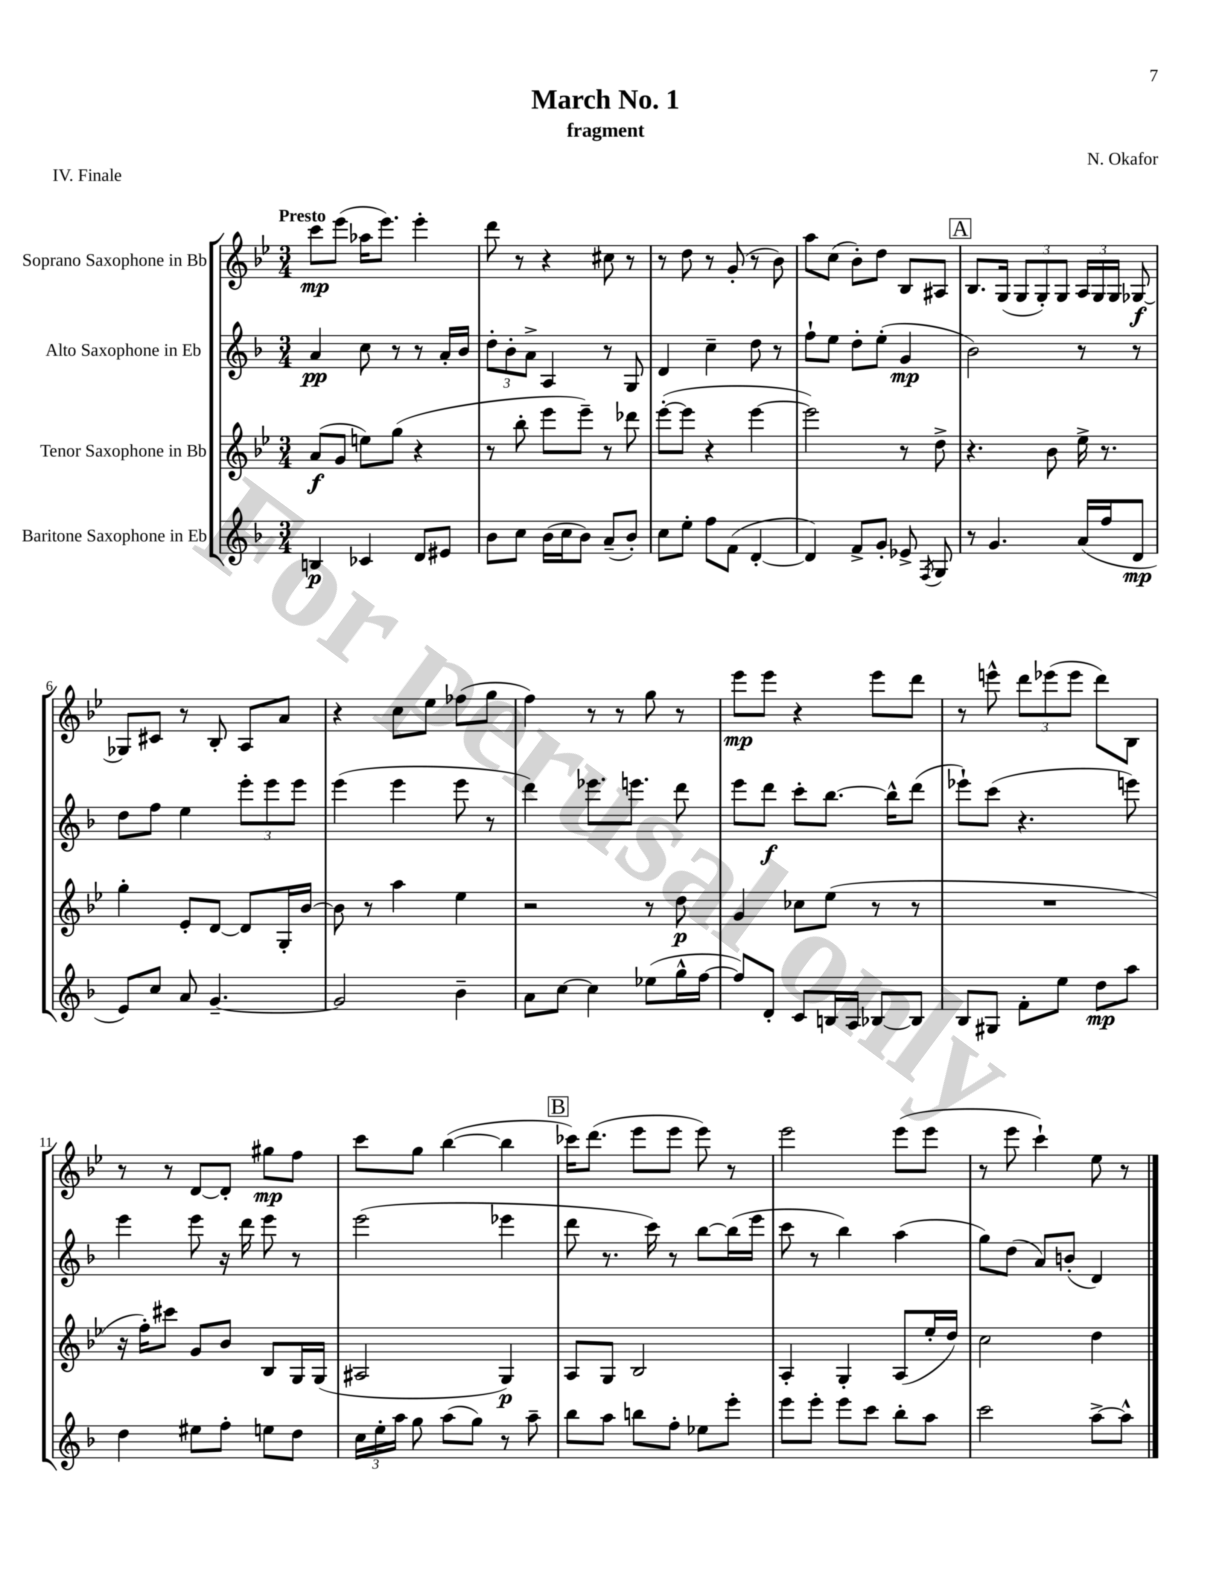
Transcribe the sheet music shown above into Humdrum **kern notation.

**kern	**dynam	**kern	**dynam	**kern	**dynam	**kern	**dynam
*part4	*part4	*part3	*part3	*part2	*part2	*part1	*part1
*staff4	*staff4	*staff3	*staff3	*staff2	*staff2	*staff1	*staff1
*I"Baritone Saxophone in Eb	*	*I"Tenor Saxophone in Bb	*	*I"Alto Saxophone in Eb	*	*I"Soprano Saxophone in Bb	*
*clefG2	*	*clefG2	*	*clefG2	*	*clefG2	*
*k[b-]	*	*k[b-e-]	*	*k[b-]	*	*k[b-e-]	*
*M3/4	*	*M3/4	*	*M3/4	*	*M3/4	*
=1	=1	=1	=1	=1	=1	=1	=1
!	!	!	!	!	!	!LO:TX:a:B:t=Presto	!
4Bn/	p	(8a/L	f	4a/	pp	8ccc\L	mp
.	.	8g/J	.	.	.	(8eee-\J	.
4c-X/	.	8een\L)	.	8cc\	.	16aa-X\KL	.
.	.	.	.	.	.	8.eee-\J)	.
.	.	(8gg\J	.	8r	.	.	.
8d/L	.	4r	.	8r	.	4eee-'\	.
8e#X/J	.	.	.	16a'/LL	.	.	.
.	.	.	.	16b-/JJ	.	.	.
=2	=2	=2	=2	=2	=2	=2	=2
8b-\L	.	8r	.	12dd'\L	.	8ddd\	.
.	.	.	.	12b-'\	.	.	.
8cc\J	.	8bb-'\	.	.	.	8r	.
.	.	.	.	12a^\J	.	.	.
(16b-\LL	.	8eee-\L	.	4A/	.	4r	.
16cc\J	.	.	.	.	.	.	.
8b-\J)	.	8eee-~\J)	.	.	.	.	.
(8a~/L	.	8r	.	8r	.	8cc#X\	.
8b-'/J)	.	8ddd-X\	.	8G/	.	8r	.
=3	=3	=3	=3	=3	=3	=3	=3
8cc\L	.	([8eee-'\L	.	4d/	.	8r	.
8ee'\J	.	8eee-\J]	.	.	.	8dd\	.
8ff\L	.	4r	.	4cc~\	.	8r	.
(8f\J	.	.	.	.	.	(8g'/	.
[4d'/	.	[4eee-\	.	8dd\	.	8r	.
.	.	.	.	8r	.	8b-\)	.
=4	=4	=4	=4	=4	=4	=4	=4
4d/])	.	2eee-\])	.	8ff`\L	.	8aa\L	.
.	.	.	.	8ee\J	.	(8cc\J	.
8f^/L	.	.	.	8dd'\L	.	8b-'\L)	.
8g'/J	.	.	.	(8ee'\J	.	8dd\J	.
8e-X^/	.	8r	.	4g/	mp	8B-/L	.
8qF/	.	.	.	.	.	.	.
8G/	.	8dd^\	.	.	.	8A#X/J	.
!!LO:REH:place=s1:t=A
=5	=5	=5	=5	=5	=5	=5	=5
8r	.	4.r	.	2b-\)	.	8.B-/L	.
4.g/	.	.	.	.	.	.	.
.	.	.	.	.	.	(16G/Jk	.
.	.	.	.	.	.	12G/L	.
.	.	.	.	.	.	12G'/)	.
.	.	8b-\	.	.	.	.	.
.	.	.	.	.	.	12G/J	.
(16a/LL	.	16ee-^\	.	8r	.	24A/LL	.
.	.	.	.	.	.	24G/	.
16ff/J	.	8.r	.	.	.	.	.
.	.	.	.	.	.	24G/JJ	.
8d/J	mp	.	.	8r	.	[8G-X/	f
!!LO:LB:g=z
=6	=6	=6	=6	=6	=6	=6	=6
8e/L)	.	4gg'\	.	8dd\L	.	8G-X/L]	.
8cc/J	.	.	.	8ff\J	.	8c#X/J	.
8a/	.	8e-'/L	.	4ee\	.	8r	.
[4.g~/	.	[8d/J	.	.	.	8B-'/	.
.	.	8d/L]	.	12eee'\L	.	8A/L	.
.	.	.	.	12eee\	.	.	.
.	.	16G'/L	.	.	.	8a/J	.
.	.	.	.	12eee\J	.	.	.
.	.	[16b-/JJ	.	.	.	.	.
=7	=7	=7	=7	=7	=7	=7	=7
2g/]	.	8b-\]	.	(4eee\	.	4r	.
.	.	8r	.	.	.	.	.
.	.	4aa\	.	4eee\	.	8cc\L	.
.	.	.	.	.	.	8ee-\J	.
4b-~\	.	4ee-\	.	8eee\	.	(8ff-X\L	.
.	.	.	.	8r	.	8gg\J	.
=8	=8	=8	=8	=8	=8	=8	=8
8a\L	.	2r	.	4ddd\)	.	4ff\)	.
[8cc\J	.	.	.	.	.	.	.
4cc\]	.	.	.	8.eee-X\L	.	8r	.
.	.	.	.	.	.	8r	.
.	.	.	.	8.eeen\J	.	.	.
(8ee-X\L	.	8r	.	.	.	8gg\	.
16gg^^\L	.	8dd\	p	8ddd\	.	8r	.
[16ff\JJ	.	.	.	.	.	.	.
=9	=9	=9	=9	=9	=9	=9	=9
8ff/L])	.	4g/	.	8eee\L	.	8eee-\L	mp
8d'/J	.	.	.	8ddd\J	f	8eee-\J	.
8c/L	.	8cc-X\L	.	8ccc'\L	.	4r	.
16Bn/L	.	(8ee-\J	.	[8.bb-\J	.	.	.
16A/JJ	.	.	.	.	.	.	.
[8B-X/L	.	8r	.	.	.	8eee-\L	.
.	.	.	.	16bb-^^\KL]	.	.	.
8B-/J]	.	8r	.	(8ddd\J	.	8ddd\J	.
=10	=10	=10	=10	=10	=10	=10	=10
8B-/L	.	2.r	.	8eee-X`\L)	.	8r	.
8G#X/J	.	.	.	(8ccc\J	.	8eeen^^\	.
8f'\L	.	.	.	4.r	.	12ddd\L	.
.	.	.	.	.	.	(12eee-X\	.
8ee\J	.	.	.	.	.	.	.
.	.	.	.	.	.	12eee-\J	.
8dd\L	mp	.	.	.	.	8ddd\L)	.
8aa\J	.	.	.	8eeen\)	.	8B-\J	.
!!LO:LB:g=z
=11	=11	=11	=11	=11	=11	=11	=11
4dd\	.	16r	.	4eee\	.	8r	.
.	.	16ff'\KL)	.	.	.	.	.
.	.	8ccc#X\J	.	.	.	8r	.
8ee#X\L	.	8g/L	.	8eee\	.	[8d/L	.
8ff'\J	.	8b-/J	.	16r	.	8d'/J]	.
.	.	.	.	16ddd\	.	.	.
8een\L	.	8B-/L	.	8eee\	.	8gg#X\L	mp
8dd\J	.	16G/L	.	8r	.	8ff\J	.
.	.	(16G/JJ	.	.	.	.	.
=12	=12	=12	=12	=12	=12	=12	=12
24cc\LL	.	2A#X/	.	(2eee\	.	8ccc\L	.
24ee'\	.	.	.	.	.	.	.
24aa\JJ	.	.	.	.	.	.	.
8gg\	.	.	.	.	.	8gg\J	.
(8aa\L	.	.	.	.	.	([4bb-\	.
8gg\J)	.	.	.	.	.	.	.
8r	.	4G/)	p	4eee-X\	.	4bb-\]	.
8aa~\	.	.	.	.	.	.	.
!!LO:REH:place=s1:t=B
=13	=13	=13	=13	=13	=13	=13	=13
8bb-\L	.	8A/L	.	8ddd\	.	16ccc-X\KL)	.
.	.	.	.	.	.	(8.ddd\J	.
8aa\J	.	8G/J	.	8.r	.	.	.
8bbn\L	.	2B-/	.	.	.	8eee-\L	.
.	.	.	.	16ccc\)	.	.	.
8ff'\J	.	.	.	8r	.	8eee-\J	.
8ee-X\L	.	.	.	[8bb-\L	.	8eee-\)	.
8eee'\J	.	.	.	(16bb-\L]	.	8r	.
.	.	.	.	16eee\JJ	.	.	.
=14	=14	=14	=14	=14	=14	=14	=14
8eee\L	.	4A'/	.	8ccc\	.	2eee-\	.
8eee'\J	.	.	.	8r	.	.	.
8eee\L	.	4G'/	.	4bb-\)	.	.	.
8ccc\J	.	.	.	.	.	.	.
8bb-'\L	.	(8A/L	.	(4aa\	.	(8eee-\L	.
8aa\J	.	16ee-'/L	.	.	.	8eee-\J	.
.	.	16dd/JJ)	.	.	.	.	.
=15	=15	=15	=15	=15	=15	=15	=15
2ccc\	.	2cc\	.	8gg\L)	.	8r	.
.	.	.	.	(8dd\J	.	8eee-\	.
.	.	.	.	8a/L)	.	4ccc`\)	.
.	.	.	.	(8bn'/J	.	.	.
[8aa^\L	.	4dd\	.	4d/)	.	8ee-\	.
8aa^^\J]	.	.	.	.	.	8r	.
==	==	==	==	==	==	==	==
*-	*-	*-	*-	*-	*-	*-	*-
